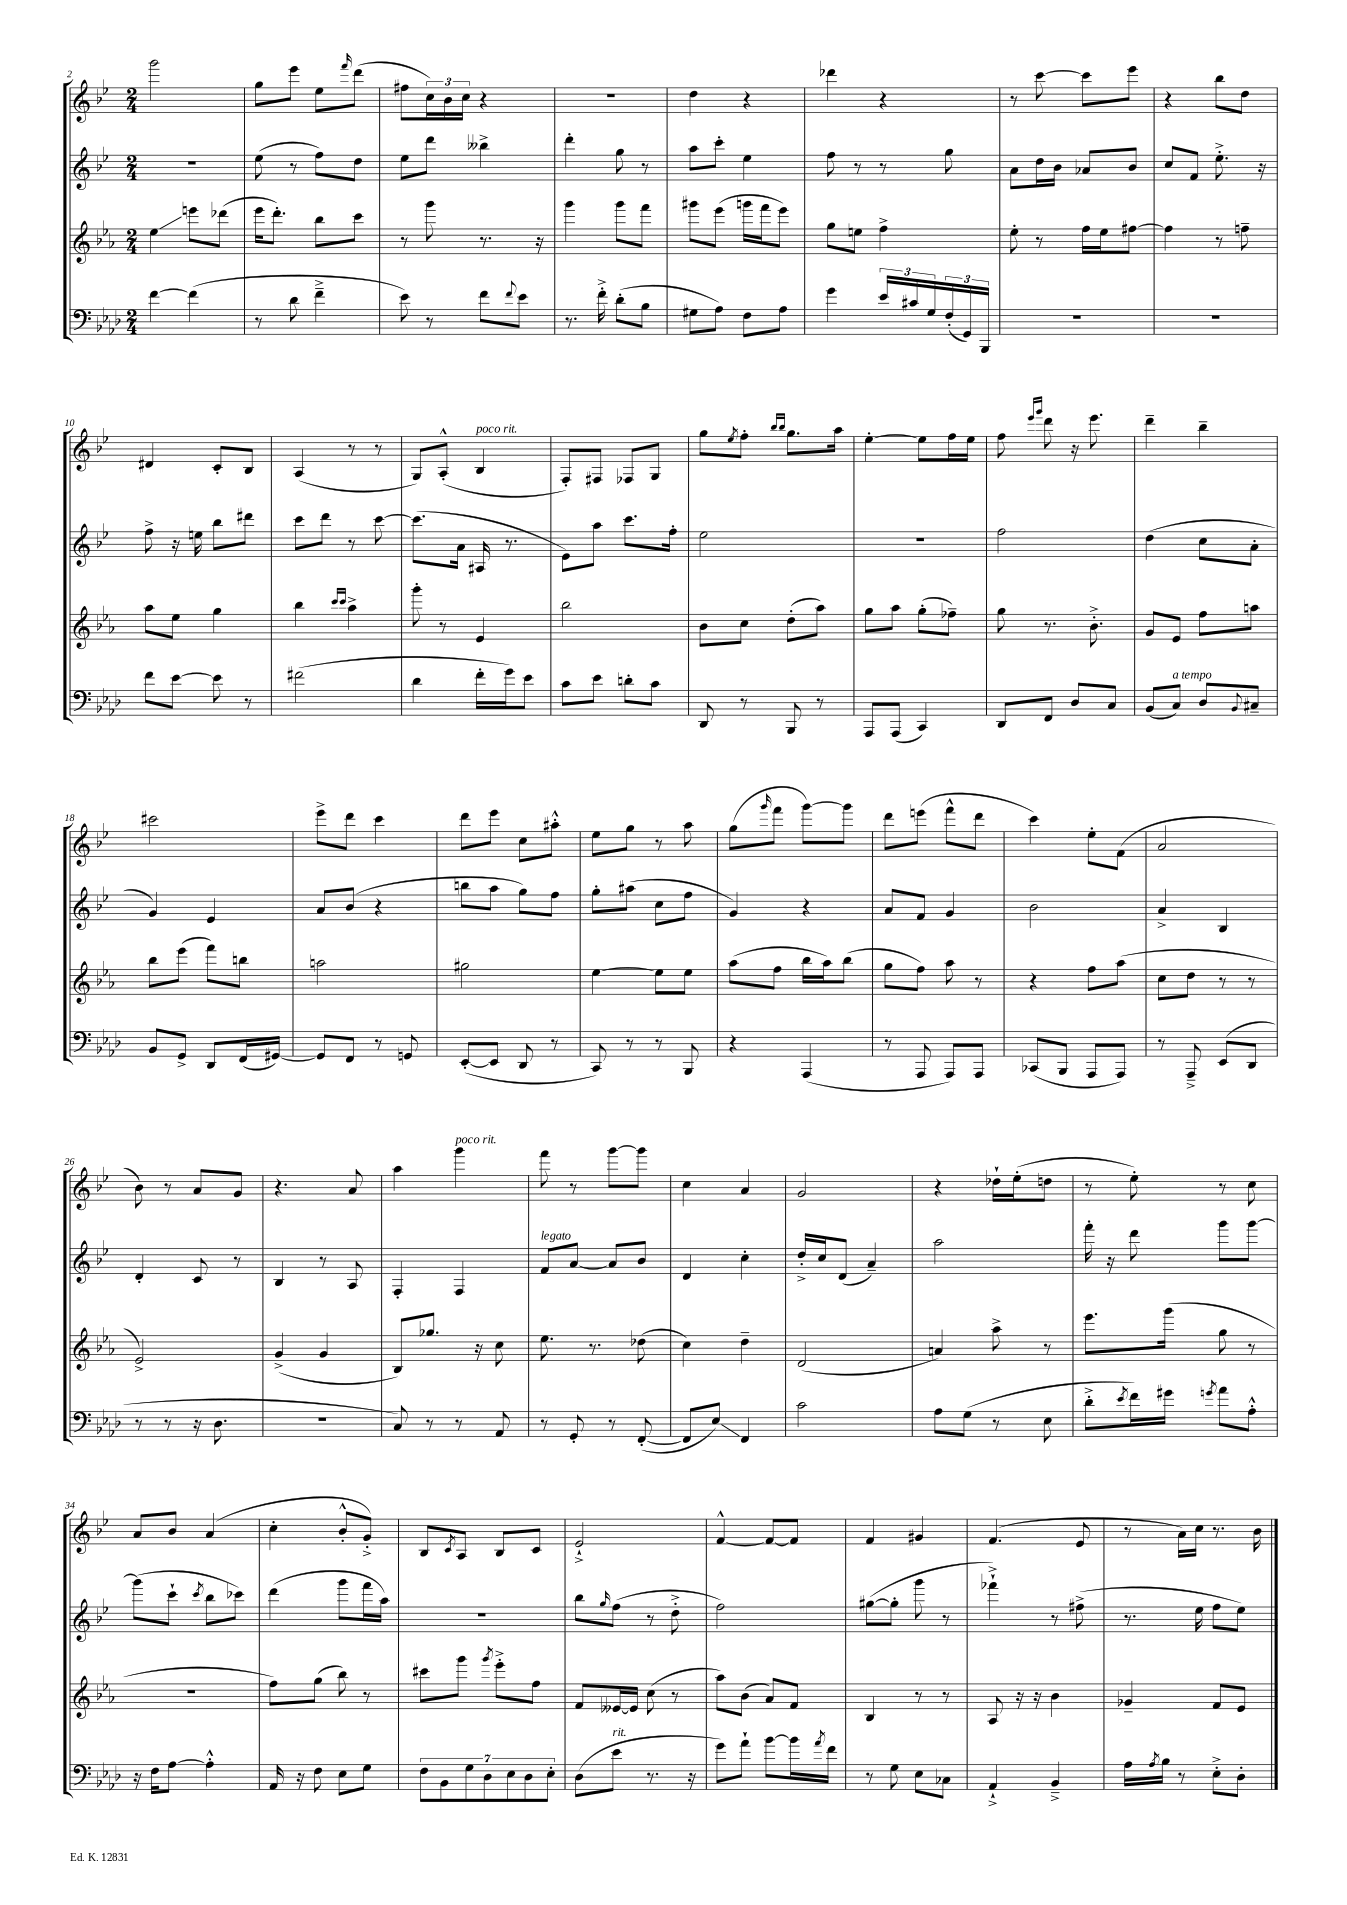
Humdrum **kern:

**kern	**kern	**kern	**kern
*staff4	*staff3	*staff2	*staff1
*clefF4	*clefG2	*clefG2	*clefG2
*k[b-e-a-d-]	*k[b-e-a-]	*k[b-e-]	*k[b-e-]
*M2/4	*M2/4	*M2/4	*M2/4
[4f\	4ee-\	2r	2ggg\
(4f\]	8eee\L	.	.
.	(8ddd-\J	.	.
=	=	=	=
8r	16eee-\LK	(8ee-\	8gg\L
.	8.ddd'\J)	.	.
8d-\	.	8r	8eee-\J
4f~^\	8bb-\L	8ff\L)	8ee-\L
.	.	.	16qqfff/
.	8ccc\J	8dd\J	(8ddd\J
=	=	=	=
8e-\)	8r	8ee-\L	8ff#\L
8r	8ggg\	8ddd\J	24cc\L)
.	.	.	24b-\
.	.	.	24cc\JJ
8f\L	8.r	4bb--^\	4r
8qqf/	.	.	.
8e-\J	.	.	.
.	16r	.	.
=	=	=	=
8.r	4ggg\	4ddd'\	2r
16f'^\	.	.	.
(8d-'\L	8ggg\L	8gg\	.
8B-\J	8fff\J	8r	.
=	=	=	=
8G#\L	8ggg#\L	8aa\L	4dd\
8A-\J)	(8eee-\J	8ccc'\J	.
8F\L	16ggg\LL	4ee-\	4r
.	16fff\J	.	.
8A-\J	8eee-\J)	.	.
=	=	=	=
4g\	8gg\L	8ff\	4ddd-\
.	8ee\J	8r	.
24e-/LL	4ff^\	8r	4r
24c#/	.	.	.
24G/	.	.	.
(24F'/	.	8gg\	.
24GG/)	.	.	.
24BBB-/JJ	.	.	.
=	=	=	=
2r	8ee-'\	8a\L	8r
.	8r	16dd\L	[8ccc\
.	.	16b-\JJ	.
.	16ff\LL	8a-/L	8ccc\]L
.	16ee-\J	.	.
.	[8ff#\J	8b-/J	8eee-\J
=	=	=	=
2r	4ff#\]	8cc/L	4r
.	.	8f/J	.
.	8r	8.ee-'^\	8bb-\L
.	8ff~\	.	8dd\J
.	.	16r	.
=	=	=	=
8f\L	8aa-\L	8ff^\	4d#/
[8e-\J	8ee-\J	16r	.
.	.	16ee\	.
8e-\]	4gg\	8bb-\L	8c'/L
8r	.	8ddd#\J	8B-/J
=	=	=	=
(2f#\	4bb-\	8ccc\L	(4A/
.	.	8ddd\J	.
.	16qqccc/LL	.	.
.	16qqccc/JJ	.	.
.	4aa-^\	8r	8r
.	.	[8ccc\	8r
=	=	=	=
4d-\	8ggg'\	(8.ccc\]L	8G/L)
.	8r	.	(8A'^^/J
.	.	16a\Jk	.
16f'\LL	4e-/	16A#/	4B-/
16g\J)	.	8.r	.
8e-\J	.	.	.
=	=	=	=
8c\L	2bb-\	8e-\L)	8F'/L)
8e-\J	.	8aa\J	8F#/J
8d'\L	.	8.ccc\L	8F-/L
8c\J	.	.	8G/J
.	.	16ff'\Jk	.
=	=	=	=
8DD-/	8b-\L	2ee-\	8gg\L
.	.	.	8qee-/
8r	8cc\J	.	8ff'\J
.	.	.	16qqbb-/LL
.	.	.	16qqbb-/JJ
8BBB-/	(8dd'\L	.	8.gg\L
8r	8aa-\J)	.	.
.	.	.	16aa\Jk
=	=	=	=
8AAA-/L	8gg\L	2r	[4ee-'\
(8AAA-/J	8aa-\J	.	.
4CC/)	(8gg'\L	.	8ee-\]L
.	8ff-~\J)	.	16ff\L
.	.	.	16ee-\JJ
=	=	=	=
8DD-/L	8gg\	2ff\	8ff\
.	.	.	16qqeee-/LL
.	.	.	16qqggg/JJ
8FF/J	8.r	.	8ddd\
8D-/L	.	.	16r
.	8.b-'^\	.	8.eee-\
8C/J	.	.	.
=	=	=	=
(8BB-/L	8g/L	(4dd\	4ddd~\
8C/J)	8e-/J	.	.
8D-/L	8ff\L	8cc\L	4bb-~\
8qqBB-/	.	.	.
8C#~/J	8aa\J	8a'\J	.
=	=	=	=
8BB-/L	8bb-\L	4g/)	2ccc#\
8GG^/J	(8eee-\J	.	.
8DD-/L	8fff\L)	4e-/	.
(16FF/L	8bb\J	.	.
[16GG#/JJ)	.	.	.
=	=	=	=
8GG#/]L	2aa\	8a/L	8eee-^\L
8FF/J	.	(8b-/J	8ddd\J
8r	.	4r	4ccc\
8GG/	.	.	.
=	=	=	=
([8EE-'/L	2gg#\	8bb\L	8ddd\L
8EE-/]J	.	8aa\J	8eee-\J
8DD-/	.	8gg\L)	8cc\L
8r	.	8ff\J	8aa#'^^\J
=	=	=	=
8CC/)	[4ee-\	8gg'\L	8ee-\L
8r	.	(8aa#\J	8gg\J
8r	8ee-\]L	8cc\L	8r
8BBB-/	8ee-\J	8ff\J	8aa\
=	=	=	=
4r	(8aa-\L	4g/)	(8gg\L
.	.	.	16qqggg/
.	8ff\J	.	8fff\J
(4AAA-/	16bb-\LL	4r	[8ggg\L)
.	16aa-\J)	.	.
.	(8bb-\J	.	8ggg\]J
=	=	=	=
8r	8gg\L	8a/L	8ddd\L
8AAA-/	8ff\J)	8f/J	(8eee\J
8AAA-/L)	8aa-\	4g/	8fff^^\L
8AAA-/J	8r	.	8ddd\J
=	=	=	=
(8CC-/L	4r	2b-\	4ccc\)
8BBB-/J	.	.	.
8AAA-/L	8ff\L	.	8ee-'\L
8AAA-/J)	(8aa-\J	.	(8f\J
=	=	=	=
8r	8cc\L	4a^/	2a/
8AAA-~^/	8dd\J	.	.
(8EE-/L	8r	4B-/	.
8DD-/J	8r	.	.
=	=	=	=
8r	2e-^/)	4d'/	8b-\)
8r	.	.	8r
16r	.	8c/	8a/L
8.D-\	.	.	.
.	.	8r	8g/J
=	=	=	=
2r	(4g^/	4B-/	4.r
.	4g/	8r	.
.	.	8A/	8a/
=	=	=	=
8C/)	8B-/L)	4F'/	4aa\
8r	8.gg-/J	.	.
8r	.	4F/	4ggg\
.	16r	.	.
8AA-/	8cc\	.	.
=	=	=	=
8r	8.ee-\	8f/L	8fff\
8GG'/	.	[8a/J	8r
.	8.r	.	.
8r	.	8a/]L	[8ggg\L
([8FF'/	(8dd-\	8b-/J	8ggg\]J
=	=	=	=
8FF/]L	4cc\)	4d/	4cc\
8E-/J)	.	.	.
4FF/	4dd~\	4cc'\	4a/
=	=	=	=
2c\	(2d/	16dd'^/LL	2g/
.	.	16cc/J	.
.	.	(8d/J	.
.	.	4a~/)	.
=	=	=	=
8A-\L	4a/)	2aa\	4r
(8G\J	.	.	.
8r	8aa-^\	.	16dd-`\LL
.	.	.	(16ee-'\J
8E-\	8r	.	8dd\J
=	=	=	=
8d-'^\L	8.eee-\L	16fff'\	8r
.	.	16r	.
8qe-/	.	.	.
16f\L)	.	8ddd\	8ee-'\)
16g#\JJ	(16ggg\Jk	.	.
8qg/	.	.	.
8a-\L	8gg\	8ggg\L	8r
8A-'^^\J	8r	[8ggg\J	8cc\
=	=	=	=
16r	2r	(8ggg\]L	8a/L
16F\LK	.	.	.
[8A-\J	.	8ccc`\J	8b-/J
.	.	8qccc/	.
4A-'^^\]	.	8bb-\L	(4a/
.	.	8ccc-\J)	.
=	=	=	=
16AA-/	8ff\L)	(4ddd\	4cc'\
16r	.	.	.
8F\	(8gg\J	.	.
8E-\L	8bb-\)	8ggg\L	8b-'^^/L
8G\J	8r	16fff\L	8g'^/J)
.	.	16aa\JJ)	.
=	=	=	=
14F\L	8ccc#\L	2r	8B-/L
14BB-\	.	.	.
.	.	.	8qc/
.	8ggg\J	.	8A/J
14G\	.	.	.
14D-\	.	.	.
.	8qggg/	.	.
.	8eee-'^\L	.	8B-/L
14E-\	.	.	.
14D-\	.	.	.
.	8ff\J	.	8c/J
14E-'\J	.	.	.
=	=	=	=
(8D-\L	8f/L	8bb-\L	2e-`^/
.	.	16qqgg/	.
8e-\J	[16e--/L	(8ff\J	.
.	16e--/]JJ	.	.
8.r	(8cc\	8r	.
.	8r	8dd'^\	.
16r	.	.	.
=	=	=	=
8g\L)	8aa-\L)	2ff\)	[4f^^/
8a-`\J	(8b-\J	.	.
[8b-\L	8a-/L)	.	8f/_L
16b-\]L	8f/J	.	8f/]J
8qa-/	.	.	.
16f\JJ	.	.	.
=	=	=	=
8r	4B-/	([8gg#\L	4f/
8G\	.	8gg#'\]J	.
8E-\L	8r	8ggg\	4g#/
8C-\J	8r	8r	.
=	=	=	=
4AA-`^/	8A-/	4fff-`^\)	(4.f/
.	16r	.	.
.	16r	.	.
4BB-~^/	4b-\	8r	.
.	.	(8ff#^\	8e-/
=	=	=	=
16A-\LL	4g-~/	8.r	8r
8qA-/	.	.	.
16B-\JJ	.	.	.
8r	.	.	16a\LL)
.	.	16ee-\	16cc\JJ
8E-'^\L	8f/L	8ff\L	8.r
8D-'\J	8e-/J	8ee-\J)	.
.	.	.	16b-\
==	==	==	==
*-	*-	*-	*-
